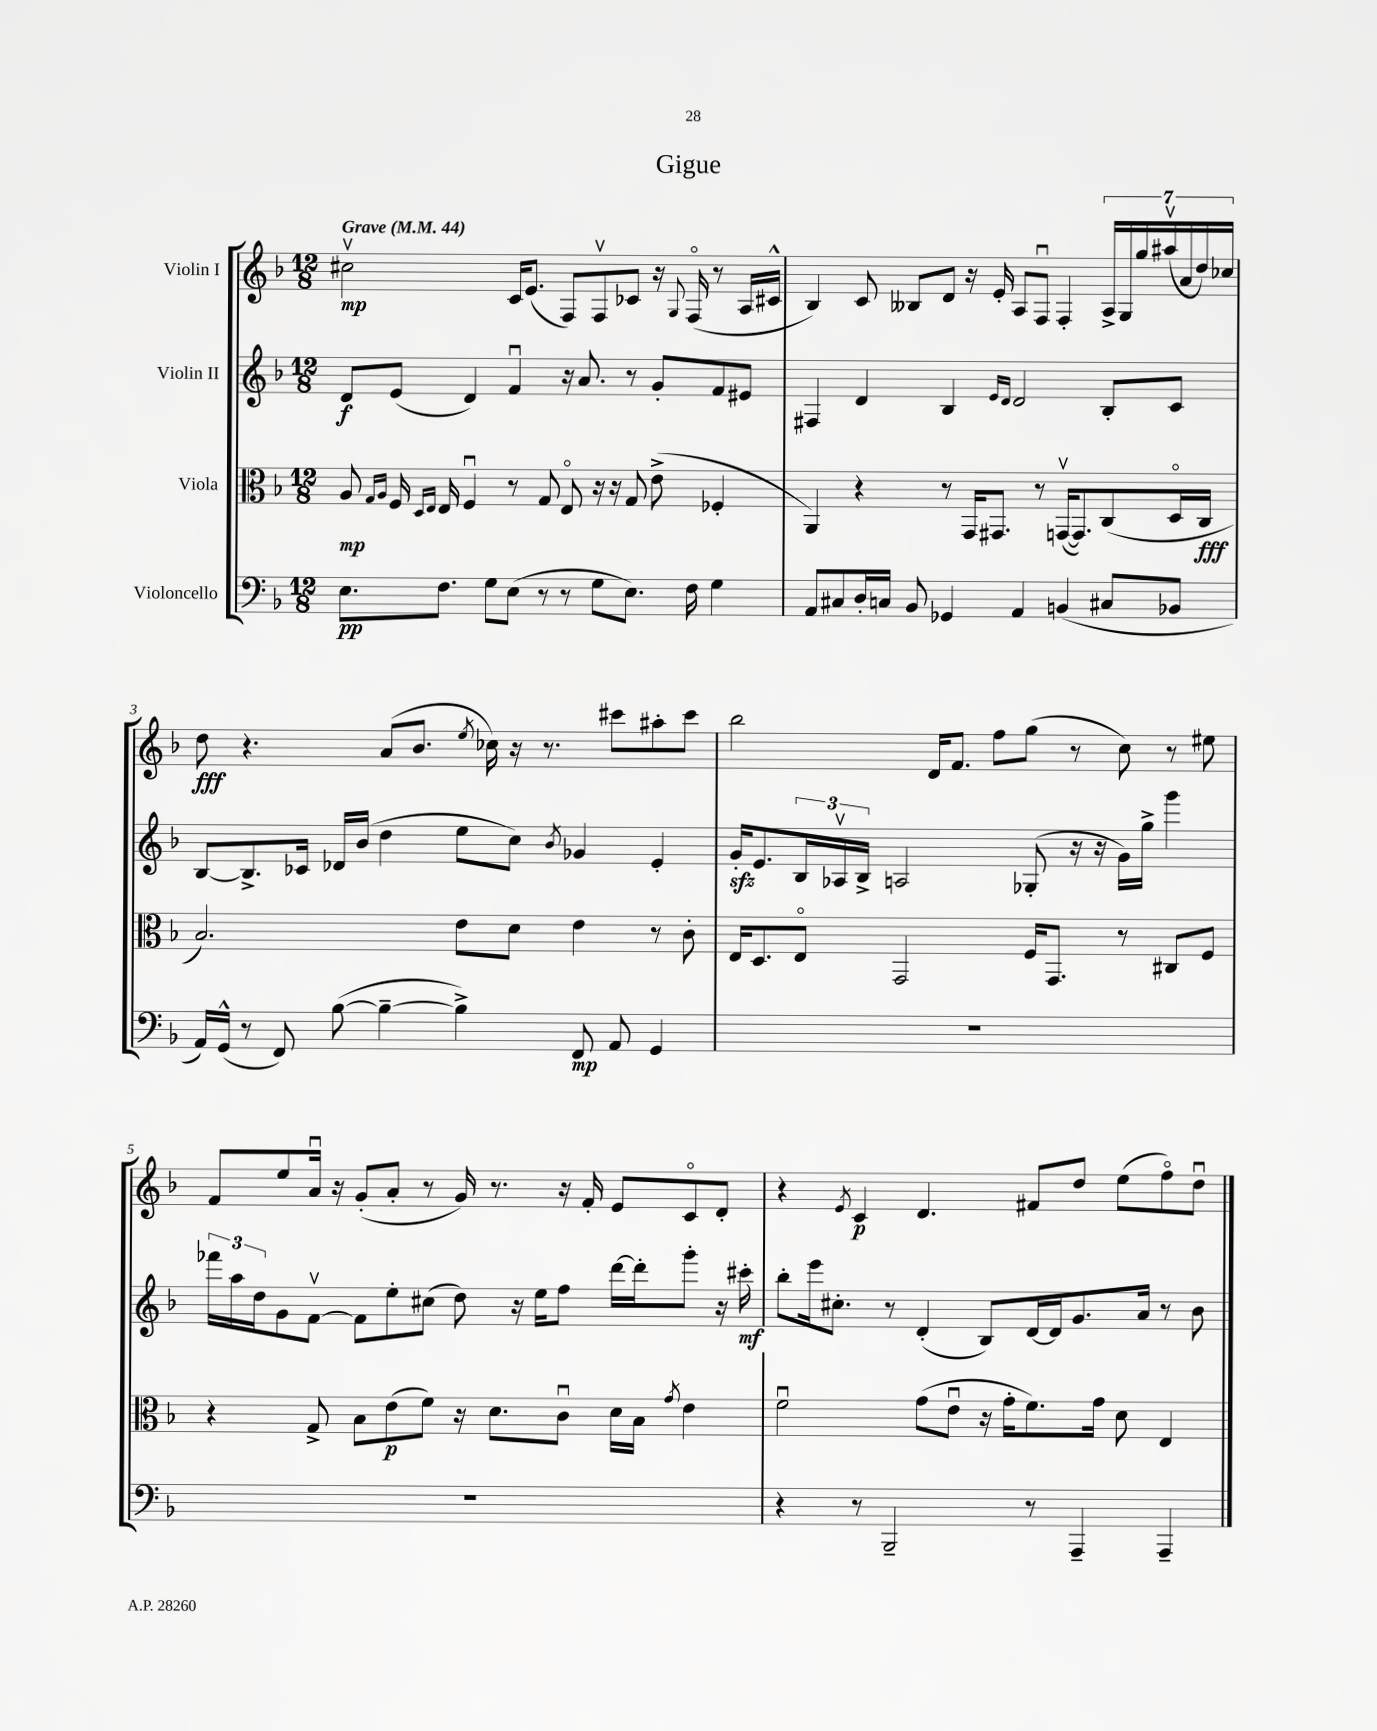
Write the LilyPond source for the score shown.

\header { title = "Gigue" }
<<
\new StaffGroup <<
\new Staff = "s0" \with { instrumentName = "Violin I" } {
    \clef treble \key f \major \numericTimeSignature \time 12/8 \tempo "Grave" 4 = 44
    cis''2\upbow\mp c'16 e'8.( f8) f8\upbow ces'8 r16 \appoggiatura { g8 } f16\flageolet( r8 a16 cis'16-^ |
    bes4) c'8 beses8 d'8 r16 e'16-. a8 f8\downbow f4-. \tuplet 7/4 { a16-> g16 g''16 ais''16\upbow( a'16 d''16) ces''16 } |
    d''8\fff r4. a'8( bes'8. \acciaccatura { e''8 } ces''16) r16 r8. cis'''8 ais''8-. cis'''8 |
    bes''2 d'16 f'8. f''8 g''8( r8 c''8) r8 eis''8 |
    f'8 e''8 a'16\downbow r16 g'8-.( a'8-. r8 g'16) r8. r16 f'16-. e'8 c'8\flageolet d'8-. |
    r4 \acciaccatura { e'8 } c'4\p d'4. fis'8 d''8 e''8( f''8\flageolet) d''8\downbow \bar "|." |
}
\new Staff = "s1" \with { instrumentName = "Violin II" } {
    \clef treble \key f \major \numericTimeSignature \time 12/8
    d'8\f e'8( d'4) f'4\downbow r16 a'8. r8 g'8-. f'8 eis'8 |
    fis4 d'4 bes4 \grace { e'16 d'16 } d'2 bes8-. c'8 |
    bes8~ bes8.-> ces'16 des'16 bes'16( d''4 e''8 c''8) \acciaccatura { bes'8 } ges'4 e'4-. |
    g'16-.\sfz e'8. \tuplet 3/2 { bes16 aes16\upbow bes16-> } a2 ges8-.( r16 r16 g'16) g''16-> g'''4 |
    \tuplet 3/2 { fes'''16 a''16 d''16 } g'8 f'8~\upbow f'8 e''8-. cis''8( d''8) r16 e''16 f''8 d'''16~ d'''16-. g'''8-. r16 cis'''16-.\mf |
    bes''8-. e'''16 cis''8.-. r8 d'4-.( bes8) d'16~ d'16 g'8. a'16 r8 bes'8 \bar "|." |
}
\new Staff = "s2" \with { instrumentName = "Viola" } {
    \clef alto \key f \major \numericTimeSignature \time 12/8
    a8\mp \grace { g16 a16 } f16 \grace { d16 e16 } e16 f4\downbow r8 g8 e8\flageolet r16 r16 g8 e'8->( fes4-. |
    a,4) r4 r8 g,16 gis,8. r8 g,16~\upbow( g,8.) c8( d16\flageolet c16\fff |
    bes2.) e'8 d'8 e'4 r8 c'8-. |
    e16 d8. e8\flageolet g,2 f16 g,8. r8 cis8 f8 |
    r4 g8-> bes8 e'8\p( f'8) r16 d'8. c'8\downbow d'16 bes16 \acciaccatura { g'8 } e'4 |
    f'2\downbow g'8( e'8\downbow r16 g'16-. f'8.) g'16 d'8 e4 \bar "|." |
}
\new Staff = "s3" \with { instrumentName = "Violoncello" } {
    \clef bass \key f \major \numericTimeSignature \time 12/8
    e8.\pp f8. g8 e8( r8 r8 g8 e8.) f16 g4 |
    a,8 cis8 d16-. c16 bes,8 ges,4 a,4 b,4( cis8 bes,8 |
    a,16) g,16-^( r8 f,8) bes8~( bes4~-- bes4->) f,8\mp a,8 g,4 |
    R1. |
    R1. |
    r4 r8 bes,,2-- r8 a,,4-- a,,4-- \bar "|." |
}
>>
>>
